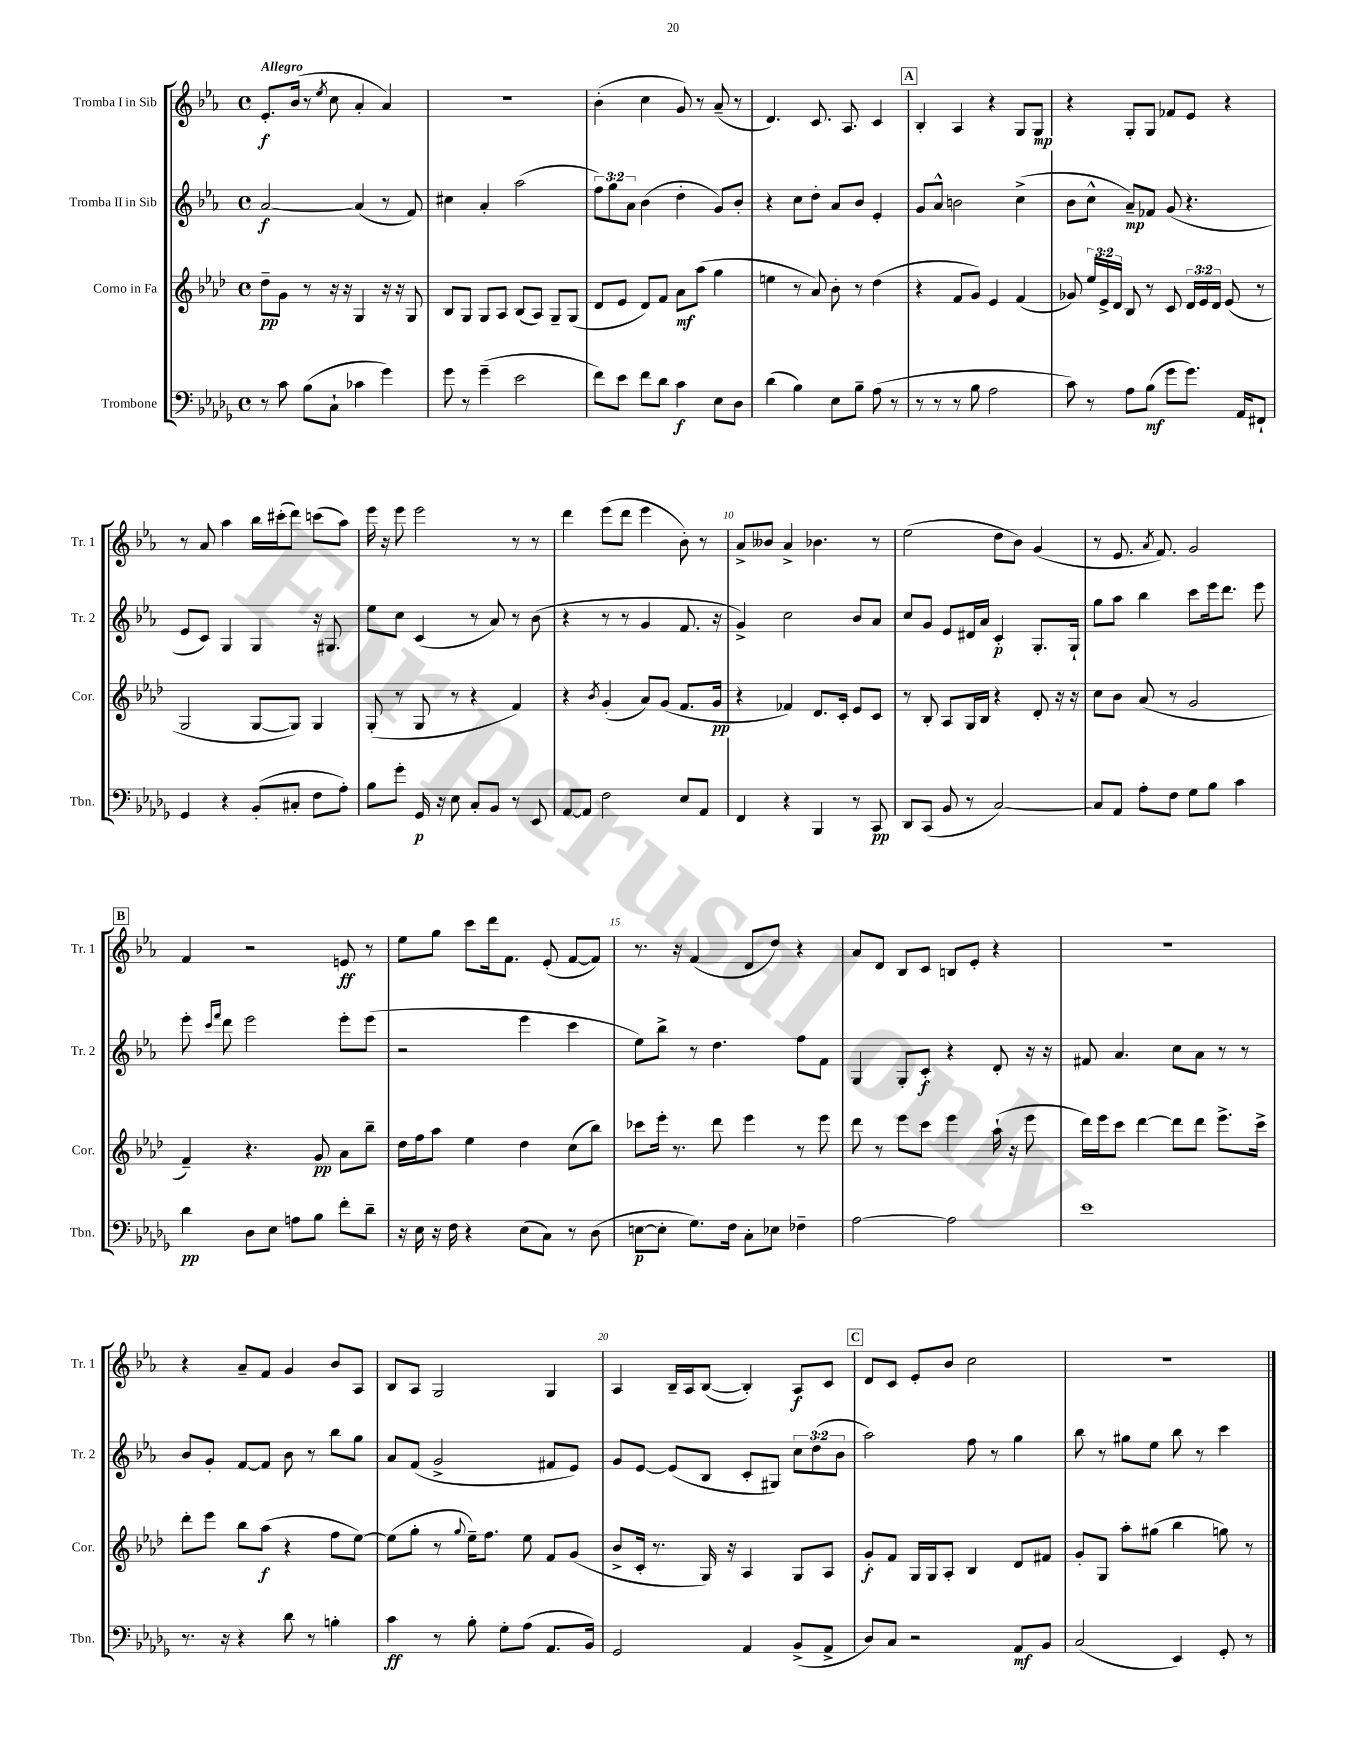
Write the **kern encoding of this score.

**kern	**kern	**kern	**kern
*staff4	*staff3	*staff2	*staff1
*clefF4	*clefG2	*clefG2	*clefG2
*k[b-e-a-d-g-]	*k[b-e-a-d-]	*k[b-e-a-]	*k[b-e-a-]
*M4/4	*M4/4	*M4/4	*M4/4
*met(c)	*met(c)	*met(c)	*met(c)
8r	8dd-~	[2a-	8.e-'
8c	8g	.	.
.	.	.	(16b-
(8B-	8r	.	8r
.	.	.	8qee-
8C`	16r	.	8cc
.	16r	.	.
4c-	4G	(4a-]	4a-'
4g-)	16r	8r	4a-)
.	16r	.	.
.	8G	8f)	.
=	=	=	=
8g-	8B-	4cc#	1r
8r	8G	.	.
(4g-~	8G	4a-'	.
.	8A-	.	.
2e-	(8B-	(2aa-	.
.	8A-)	.	.
.	8G~	.	.
.	(8G	.	.
=	=	=	=
8f)	8d-	12ff)	(4b-'
.	.	12gg	.
8e-	8e-	.	.
.	.	12a-	.
8f	8d-)	(4b-	4cc
8d-	8f	.	.
4c	8a-	4dd'	8g)
.	(8aa-	.	8r
8E-	4gg	8g)	(8a-~
8D-	.	8b-'	8r
=	=	=	=
(4d-	4ee	4r	4.d)
4B-)	8r	8cc	.
.	8a-)	8dd'	8.c
8E-	8b-'	8a-	.
.	.	.	8.A-
8B-~	8r	8b-	.
(8A-	(4dd-	4e-'	4c
8r	.	.	.
=	=	=	=
8r	4r	8g	4B-'
8r	.	8a-^^	.
8r	8f	2b	4A-
8B-	8g)	.	.
2A-	4e-	.	4r
.	(4f	(4cc^	8G
.	.	.	8G
=	=	=	=
8c)	8g-)	8b-	4r
8r	24ee-	8cc^^	.
.	24e-^	.	.
.	24d-	.	.
8A-	8B-	8a-~)	8G'
(8B-	8r	8f-	8G
8g-	8c	(8g	8f-
8.g-)	24d-	4.r	8e-
.	24e-	.	.
.	24d-	.	.
.	(8e-	.	4r
16AA-	.	.	.
8FF#`	8r	.	.
=	=	=	=
4GG-	2G	8e-	8r
.	.	8c)	8a-
4r	.	4G	4aa-
(8BB-'	[8G	4G	16bb-
.	.	.	(16ccc#'
8C#'	8G])	.	8ddd)
8F	4G	16r	(8ccc
.	.	8.G#	.
8A-')	.	.	8aa-)
=	=	=	=
8B-	(8G'	8ee-	16eee-
.	.	.	16r
8g-'	8r	8cc	8eee-
16GG-	8G	(4c	2eee-
16r	.	.	.
8E-	8r	.	.
8C'	4r	8r	.
8BB-	.	8a-)	.
8r	4f)	8r	8r
8EE-	.	(8b-	8r
=	=	=	=
[8AA-	4r	4r	4ddd
8AA-]	.	.	.
.	8qb-	.	.
2F	(4g'	8r	(8eee-
.	.	8r	8ddd
.	8a-)	4g	4eee-
.	(8g	.	.
8E-	8.f	8.f	8b-')
8AA-	.	.	8r
.	16g	16r	.
=	=	=	=
4FF	4r	4g^)	8a-^
.	.	.	8b--
4r	4f-)	2cc	4a-^
4BBB-	8.d-	.	4.b-
.	16c'	.	.
8r	8e-	8b-	.
8CC	8c	8a-	8r
=	=	=	=
8DD-	8r	8cc	(2ee-
(8CC	8B-'	8g	.
8BB-	8A-	8e-	.
8r	16G	16d#	.
.	16B-	16a-	.
[2C)	4r	4c'	8dd
.	.	.	8b-)
.	8d-'	8.G'	(4g
.	16r	.	.
.	16r	16G`	.
=	=	=	=
8C]	8cc	8gg	8r
8AA-	8b-	8aa-	8.e-
8A-'	(8a-	4bb-	.
.	.	.	8qa-
.	.	.	8.f)
8F	8r	.	.
8G-	2g	8ccc	2g
8B-	.	16eee-	.
.	.	8.ddd	.
4c	.	.	.
.	.	8eee-	.
=	=	=	=
4d-	4f~)	8eee-'	4f
.	.	16qqccc	.
.	.	16qqfff	.
.	.	8ddd	.
8D-	4.r	2eee-	2r
8E-	.	.	.
8A	.	.	.
8B-	8g	.	.
8f'	8a-	8eee-'	8e
8d-~	8bb-~	(8eee-	8r
=	=	=	=
16r	16dd-	2r	8ee-
16E-	16ff	.	.
16r	8aa-	.	8gg
16F	.	.	.
4r	4ee-	.	8ccc
.	.	.	16ddd
.	.	.	8.f
(8E-	4dd-	4eee-	.
8C)	.	.	(8e-'
8r	(8cc	4ccc	[8f
(8D-	8bb-)	.	8f])
=	=	=	=
[8E	8ccc-	8ee-)	8.r
8E']	16eee-'	8bb-^	.
.	8.r	.	16r
8.G-)	.	8r	(4f
.	8ddd-	4.dd	.
16F	.	.	.
8C'	4eee-	.	8d
8E-	.	.	8dd)
4F-~	8r	8ff	4r
.	8eee-	8f	.
=	=	=	=
[2A-	8ddd-	4G	8a-
.	8r	.	8d
.	8eee-	8G'	8B-
.	8ccc	8c'	8c
2A-]	4eee-	4r	8B
.	.	.	8e-'
.	(16aa-`	8d'	4r
.	16r	.	.
.	8eee-	16r	.
.	.	16r	.
=	=	=	=
1e-	16ddd-)	8f#	1r
.	16eee-	.	.
.	8ccc	4.a-	.
.	[4ddd-	.	.
.	8ddd-]	8cc	.
.	8ddd-	8a-	.
.	8.eee-^	8r	.
.	.	8r	.
.	16ccc^	.	.
=	=	=	=
8.r	8ddd-'	8b-	4r
.	8eee-	8g'	.
16r	.	.	.
4r	8bb-	[8f	8a-~
.	(8aa-	8f]	8f
8d-	4r	8b-	4g
8r	.	8r	.
4B'	8ff	8bb-	8b-
.	[8ee-)	8gg	8A-
=	=	=	=
4c	(8ee-]	8a-	8B-
.	8gg'	(8f	8A-
8r	8r	2g^	2G
.	8qqgg	.	.
8B-'	16ee-~)	.	.
.	8.ff	.	.
8G-'	.	.	.
(8A-	8ee-	.	.
8.AA-	8f	8f#	4G
.	(8g	8e-)	.
16BB-)	.	.	.
=	=	=	=
2GG-	8b-^	8g	4A-
.	16c'	[8e-	.
.	8.r	.	.
.	.	(8e-]	16B-~
.	.	.	16A-
.	16G)	8B-	([8B-
.	16r	.	.
4AA-	4A-	8c'	4B-'])
.	.	8G#)	.
(8BB-^	8G	12cc	8A-
.	.	(12dd	.
8AA-^	8A-	.	8c
.	.	12b-	.
=	=	=	=
8D-)	8g'	2aa-)	8d
8C	8f	.	8c
2r	16G	.	8e-'
.	16G	.	.
.	8A-'	.	8b-
.	4B-	8ff	2cc
.	.	8r	.
8AA-	8d-	4gg	.
8BB-	8f#	.	.
=	=	=	=
(2C	8g'	8bb-	1r
.	8G	8r	.
.	8aa-'	8gg#	.
.	(8gg#	8ee-	.
4EE-)	4bb-	8bb-	.
.	.	8r	.
8GG-'	8gg)	4ccc	.
8r	8r	.	.
==	==	==	==
*-	*-	*-	*-
